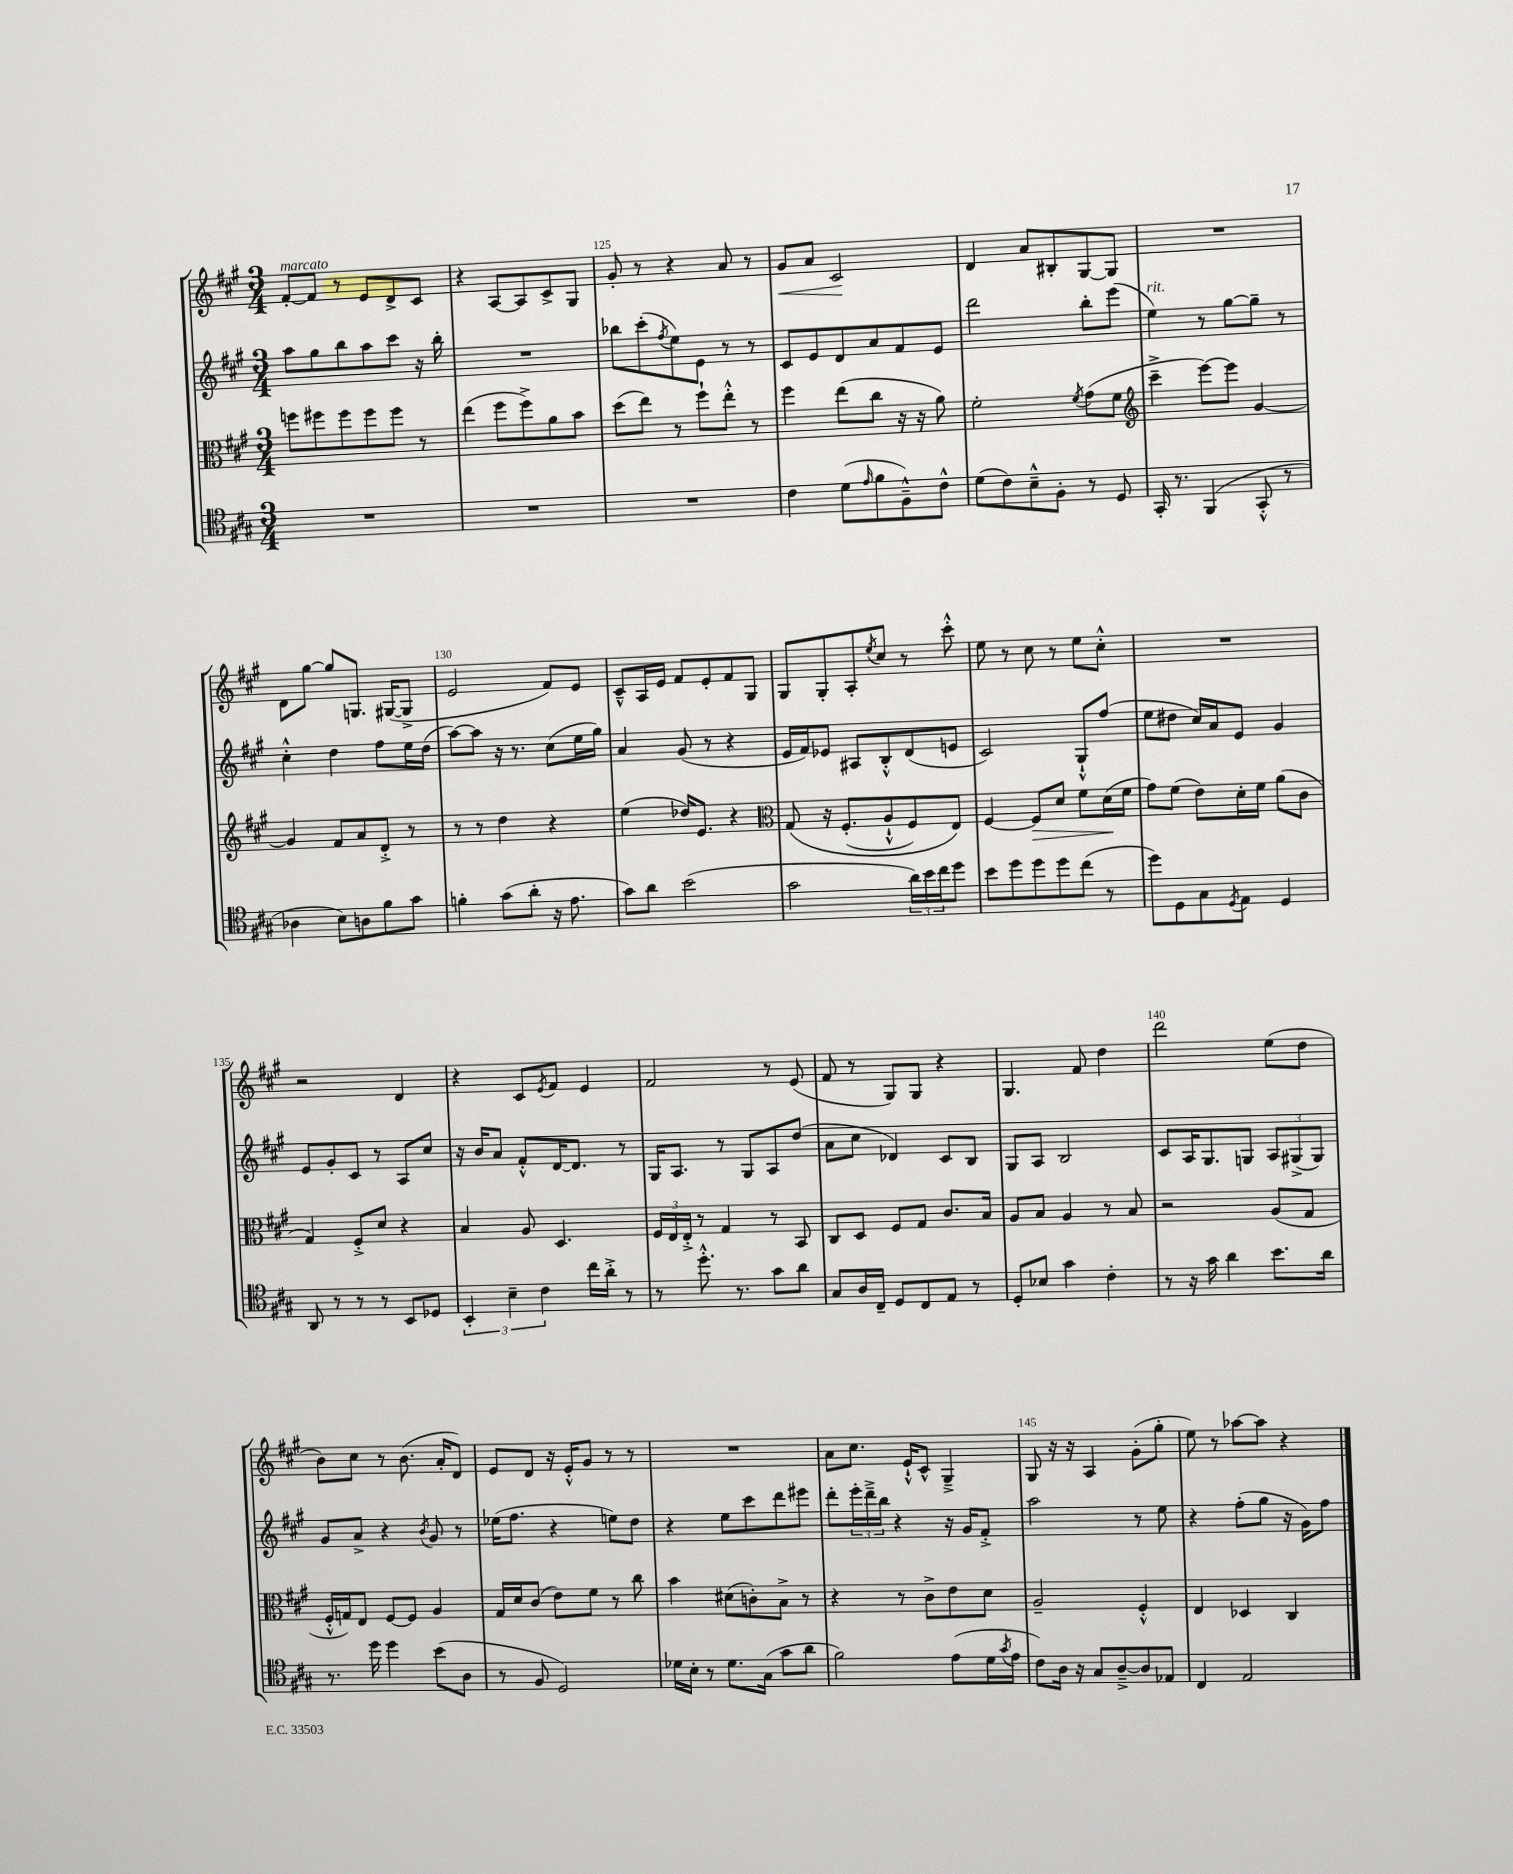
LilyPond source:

<<
\new StaffGroup <<
\new Staff = "s0" {
    \clef treble \key a \major \numericTimeSignature \time 3/4
    fis'8~-.^\markup { \italic "marcato" } fis'8 r8 e'8 d'8-> cis'8 |
    r4 a8~ a8 cis'8-> gis8 |
    gis'8-. r8 r4 a'8 r8 |
    gis'8\< a'8 cis'2\! |
    d'4 a'8 bis8-. gis8~ gis8 |
    R2. |
    d'8 gis''8~ gis''8 g8. gis16~( gis8-> |
    e'2 fis'8) e'8 |
    cis'8---^ a16 e'16 fis'8 e'8-. fis'8 gis8 |
    gis8 gis8-. a8-. \acciaccatura { e''8 } cis''8 r8 cis'''8-.-^ |
    e''8 r8 cis''8 r8 e''8 cis''8-.-^ |
    R2. |
    r2 d'4 |
    r4 cis'8 \acciaccatura { e'8 } fis'8 e'4 |
    fis'2 r8 e'8( |
    fis'8 r8 gis8) gis8 r4 |
    gis4. fis'8 d''4 |
    d'''2 e''8( d''8 |
    b'8) cis''8 r8 b'8.( a'16-. d'8) |
    e'8 d'8 r16 e'16-.-^ gis'8 r8 r8 |
    R2. |
    a'8 cis''8. e'16-!-^ cis'8-^ gis4---> |
    gis8 r16 r16 a4 gis'8-.( gis''8-. |
    e''8) r8 aes''8~ aes''8 r4 \bar "|." |
}
\new Staff = "s1" {
    \clef treble \key a \major \numericTimeSignature \time 3/4
    a''8 gis''8 b''8 a''8 cis'''8 r16 b''16-. |
    R2. |
    bes''8 cis'''8-.( \acciaccatura { fis''8 } e''8) e'8 r8 r8 |
    cis'8 e'8 d'8 a'8 fis'8 e'8 |
    d'''2 b''8-. e'''8( |
    e''4^\markup { \italic "rit." }) r8 gis''8~ gis''8-- r8 |
    cis''4-.-^ d''4 fis''8 e''16 d''16( |
    a''8~) a''8 r16 r8. cis''8( e''16 gis''16) |
    a'4 gis'8( r8 r4 |
    e'16 fis'16) ees'8 ais8 b8-.-^ d'8( e'8 |
    cis'2) gis8-!-^ fis''8( |
    e''8 dis''8 cis''16) a'16 e'8 gis'4 |
    e'8 gis'8-. cis'8 r8 a8 cis''8 |
    r16 b'16 a'8 fis'8-.-^ d'16~ d'8. r8 |
    gis16 a8. r8 gis8 a8 d''8( |
    a'8 cis''8 des'4) cis'8 b8 |
    gis8 a8 b2 |
    cis'8 a16 gis8. g8 \tuplet 3/2 { a8 gis8->( gis8) } |
    gis'8 a'8-> r4 \acciaccatura { b'8 } gis'8 r8 |
    ees''16( fis''8. r4 e''8) d''8 |
    r4 e''8 cis'''8 d'''8 eis'''8 |
    d'''8-. \tuplet 3/2 { e'''16-. d'''16---> b''16 } r4 r16 gis'16 fis'8-.-> |
    a''2 r8 e''8 |
    r4 fis''8-.( gis''8 r16 gis'16) fis''8 \bar "|." |
}
\new Staff = "s2" {
    \clef alto \key a \major \numericTimeSignature \time 3/4
    f''8 fis''8 fis''8 fis''8 fis''8 r8 |
    e''4( fis''8 fis''8->) a'8 b'8 |
    d''8( e''8) r8 fis''8-! e''8-.-^ r8 |
    fis''4 e''8( cis''8 r16 r16 a'8) |
    fis'2-. \acciaccatura { fis'8 } gis'8( fis'8 |
    \clef treble cis'''4---> e'''8~) e'''8 gis'4~ |
    gis'4 fis'8 a'8 d'8-.-> r8 |
    r8 r8 d''4 r4 |
    e''4( des''16) e'8. r4 |
    \clef alto gis8\( r16 fis8.-.( a8-!-^ fis8) e8\) |
    fis4~ fis8\> d'8 fis'8 d'16\!( fis'16 |
    gis'8) fis'8( e'8) d'16-. fis'16 a'8( cis'8 |
    gis4) fis8-.-> d'8 r4 |
    b4 a8 d4. |
    \tuplet 3/2 { fis16 e16 e16-.-> } r8 gis4 r8 b,8 |
    cis8 d8 fis8 gis8 cis'8. b16 |
    a8 b8 a4 r8 b8 |
    r2 a8( gis8 |
    fis16-.-^ g16) e8 fis8~ fis8 a4 |
    gis16 d'16 cis'8( e'8) fis'8 r8 cis''8 |
    b'4 dis'8( c'8-.) b8-> r8 |
    r4 r8 cis'8-> e'8 d'8 |
    a2-- fis4-.-^ |
    e4 des4 cis4 \bar "|." |
}
\new Staff = "s3" {
    \clef tenor \key a \major \numericTimeSignature \time 3/4
    R2. |
    R2. |
    R2. |
    cis'4 d'8( \grace { e'16 } fis'8 fis8---^) cis'8-^ |
    d'8( cis'8) b8---^ fis8-. r8 d8 |
    gis,16-. r8. fis,4( gis,8-.-^ r8 |
    aes4 b8) a8 fis'8 gis'8 |
    f'4-. gis'8( a'8-. r16 e'8. |
    gis'8) a'8 b'2( |
    gis'2 \tuplet 3/2 { a'16) b'16 cis''16 } d''8 |
    b'8 d''8 d''8 d''8 cis''8( r8 |
    d''8) d8 gis8 \acciaccatura { d8 } e8 d4 |
    a,8 r8 r8 r8 b,8 des8 |
    \tuplet 3/2 { b,4-. b4-- cis'4 } cis''16 a'16-.-> r8 |
    r8 d''8.-.-^ r8. gis'8 a'8 |
    gis8 a16 cis16-- d8 cis8 e8 r8 |
    d8-. bes8 gis'4 cis'4-. |
    r8 r16 gis'16 a'4 b'8. a'16 |
    r8. d''16 d''4 b'8( a8 |
    r8 fis8 d2) |
    des'16 b16-. r8 des'8. gis16( gis'8 a'8 |
    fis'2) e'8( d'16 \acciaccatura { gis'8 } e'16 |
    cis'8) a16 r16 gis8 a8~---> a8 ees8 |
    cis4 e2 \bar "|." |
}
>>
>>
\layout { \context { \Score currentBarNumber = #123 \override BarNumber.break-visibility = ##(#f #t #t) barNumberVisibility = #(every-nth-bar-number-visible 5) } }
